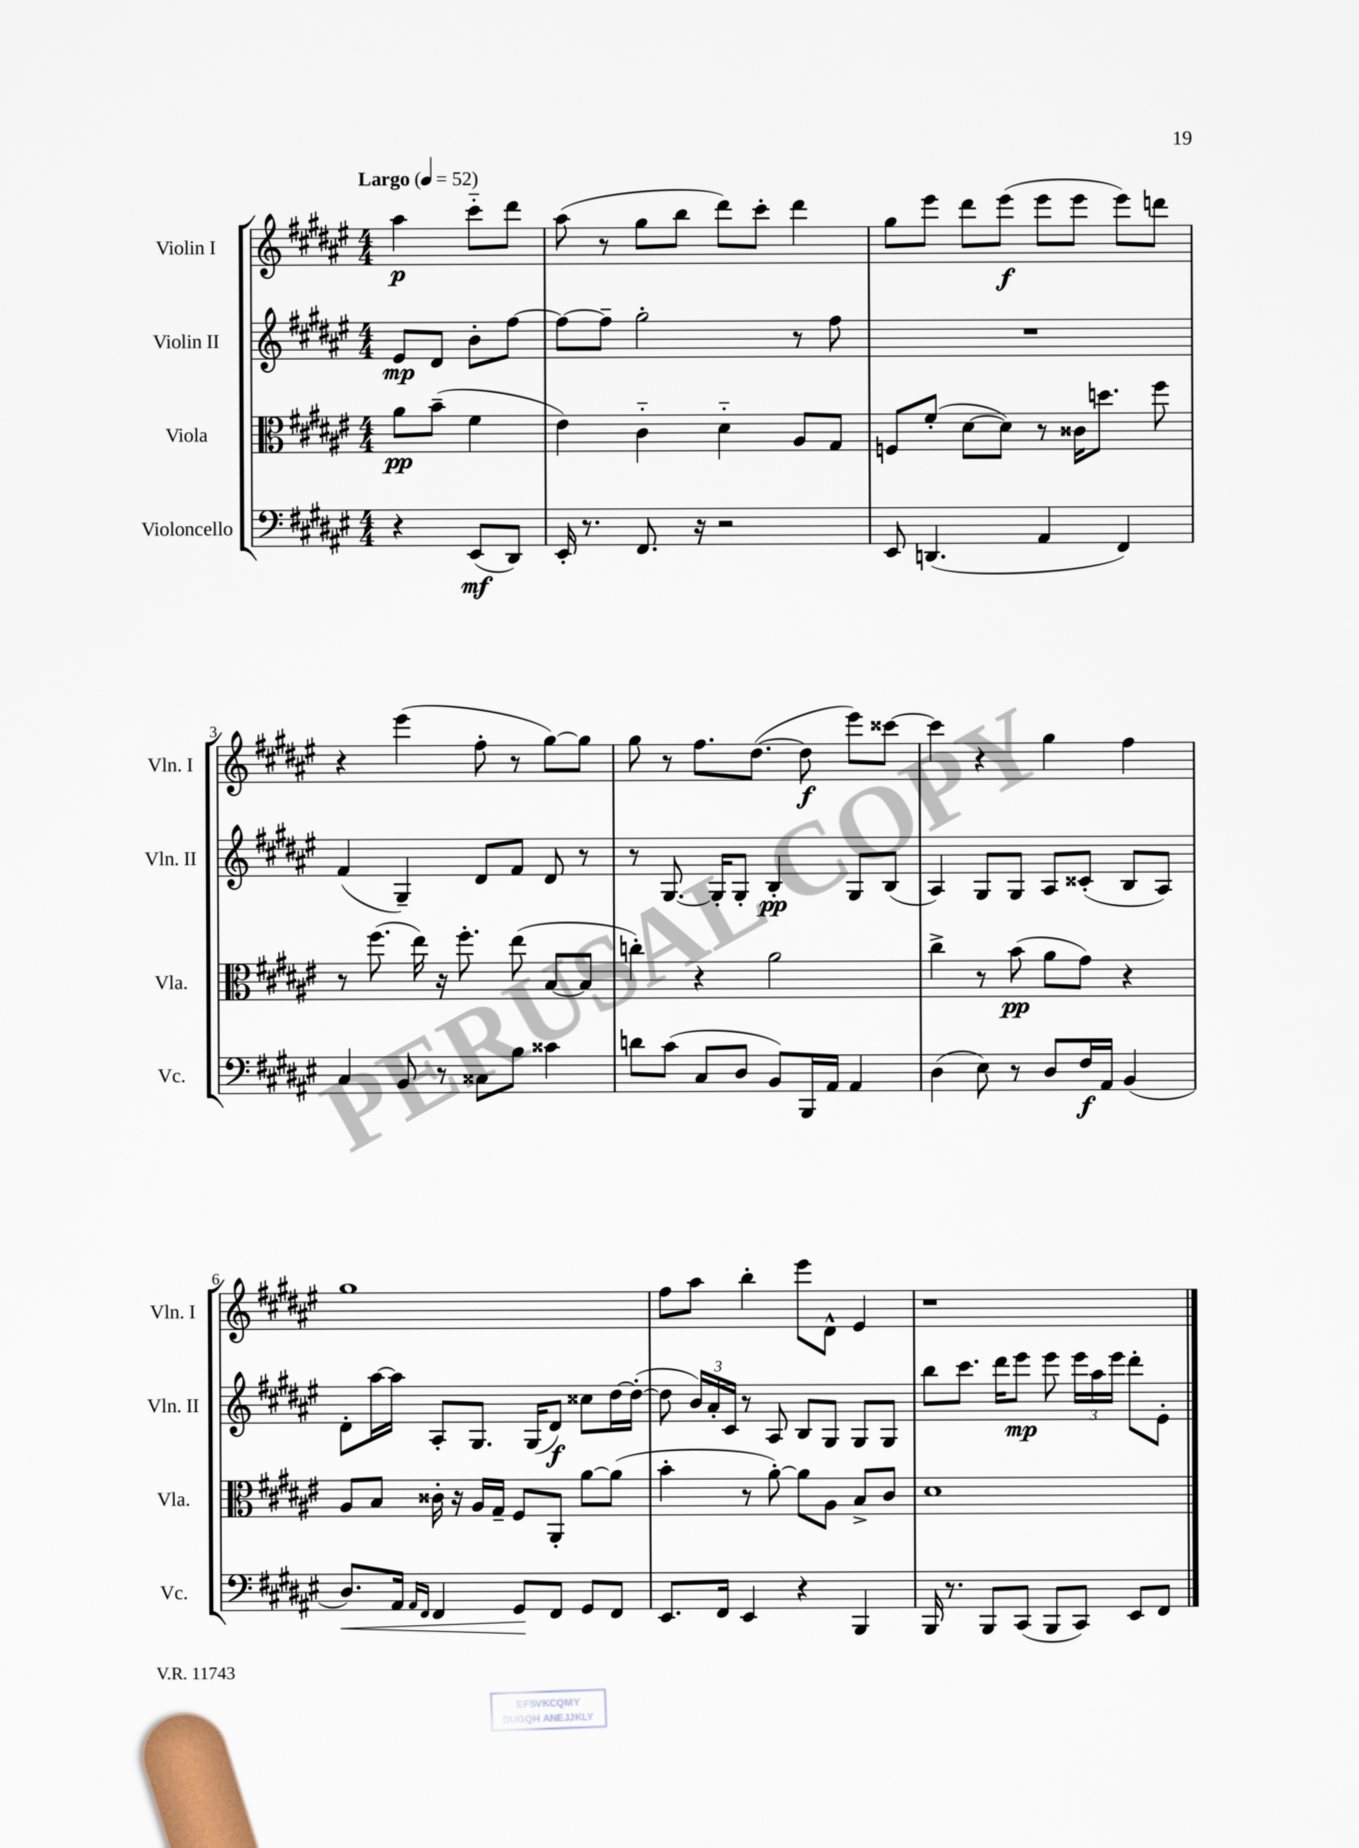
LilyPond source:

<<
\new StaffGroup <<
\new Staff = "s0" \with { instrumentName = "Violin I" shortInstrumentName = "Vln. I" } {
    \clef treble \key fis \major \numericTimeSignature \time 4/4 \partial 2 \tempo "Largo" 4 = 52
    \autoBeamOff ais''4\p cis'''8[-_ dis'''8] |
    ais''8( r8 gis''8[ b''8] dis'''8[) cis'''8]-. dis'''4 |
    gis''8[ eis'''8] dis'''8[ eis'''8]\f( eis'''8[ eis'''8] eis'''8[) d'''8] |
    r4 eis'''4( fis''8-. r8 gis''8[~) gis''8] |
    gis''8 r8 fis''8.[ dis''8.]~( dis''8\f eis'''8[) cisis'''8]~ |
    cisis'''4 r4 gis''4 fis''4 |
    gis''1 |
    fis''8[ ais''8] b''4-. eis'''8[ dis'8]-^ eis'4 |
    r1 \bar "|." |
}
\new Staff = "s1" \with { instrumentName = "Violin II" shortInstrumentName = "Vln. II" } {
    \clef treble \key fis \major \numericTimeSignature \time 4/4 \partial 2
    \autoBeamOff eis'8[\mp dis'8] b'8[-. fis''8]~ |
    fis''8[~ fis''8]-- gis''2-. r8 fis''8 |
    R1 |
    fis'4( gis4--) dis'8[ fis'8] dis'8 r8 |
    r8 gis8.~ gis16[-. gis8]-. b4-.\pp gis8[ b8]( |
    ais4) gis8[ gis8] ais8[ cisis'8]-.( b8[ ais8]) |
    dis'8[-. ais''16~ ais''16] ais8[-. gis8.] gis16[( dis'8]\f) cisis''8[ dis''16~ dis''16]~-.( |
    dis''8 \tuplet 3/2 { b'16[) ais'16-. cis'16] } r8 ais8 b8[ gis8] gis8[ gis8] |
    b''8[ cis'''8.] dis'''16[ eis'''8]\mp eis'''8 \tuplet 3/2 { eis'''16[ ais''16 eis'''16] } dis'''8[-. eis'8]-. \bar "|." |
}
\new Staff = "s2" \with { instrumentName = "Viola" shortInstrumentName = "Vla." } {
    \clef alto \key fis \major \numericTimeSignature \time 4/4 \partial 2
    \autoBeamOff ais'8[\pp b'8]--( fis'4 |
    eis'4) cis'4-_ dis'4-_ ais8[ gis8] |
    f8[ fis'8]-.( dis'8[~ dis'8]) r8 cisis'16[ d''8.] fis''8 |
    r8 fis''8.( eis''16) r16 fis''8.-. eis''8( b8[~ b8] |
    c''4-.) r4 ais'2 |
    cis''4-> r8 b'8\pp( ais'8[ gis'8]) r4 |
    ais8[ b8] cisis'16-. r16 ais16[ gis16]-- fis8[ ais,8]-. ais'8[~ ais'8]( |
    b'4-. r8 ais'8~-.) ais'8[ ais8] b8[-> cis'8] |
    dis'1 \bar "|." |
}
\new Staff = "s3" \with { instrumentName = "Violoncello" shortInstrumentName = "Vc." } {
    \clef bass \key fis \major \numericTimeSignature \time 4/4 \partial 2
    \autoBeamOff r4 eis,8[\mf( dis,8]) |
    eis,16-. r8. fis,8. r16 r2 |
    eis,8 d,4.( ais,4 fis,4) |
    cis4 b,8 r8 cisis8[ b8] cisis'4 |
    d'8[ cis'8]( cis8[ dis8] b,8[) b,,16 ais,16] ais,4 |
    dis4( eis8) r8 dis8[ fis16\f ais,16] b,4( |
    dis8.[\<) ais,16] \grace { ais,16[ fis,16] } fis,4 gis,8[\! fis,8] gis,8[ fis,8] |
    eis,8.[ fis,16] eis,4 r4 b,,4 |
    b,,16 r8. b,,8[ cis,8]( b,,8[ cis,8]) eis,8[ fis,8] \bar "|." |
}
>>
>>
